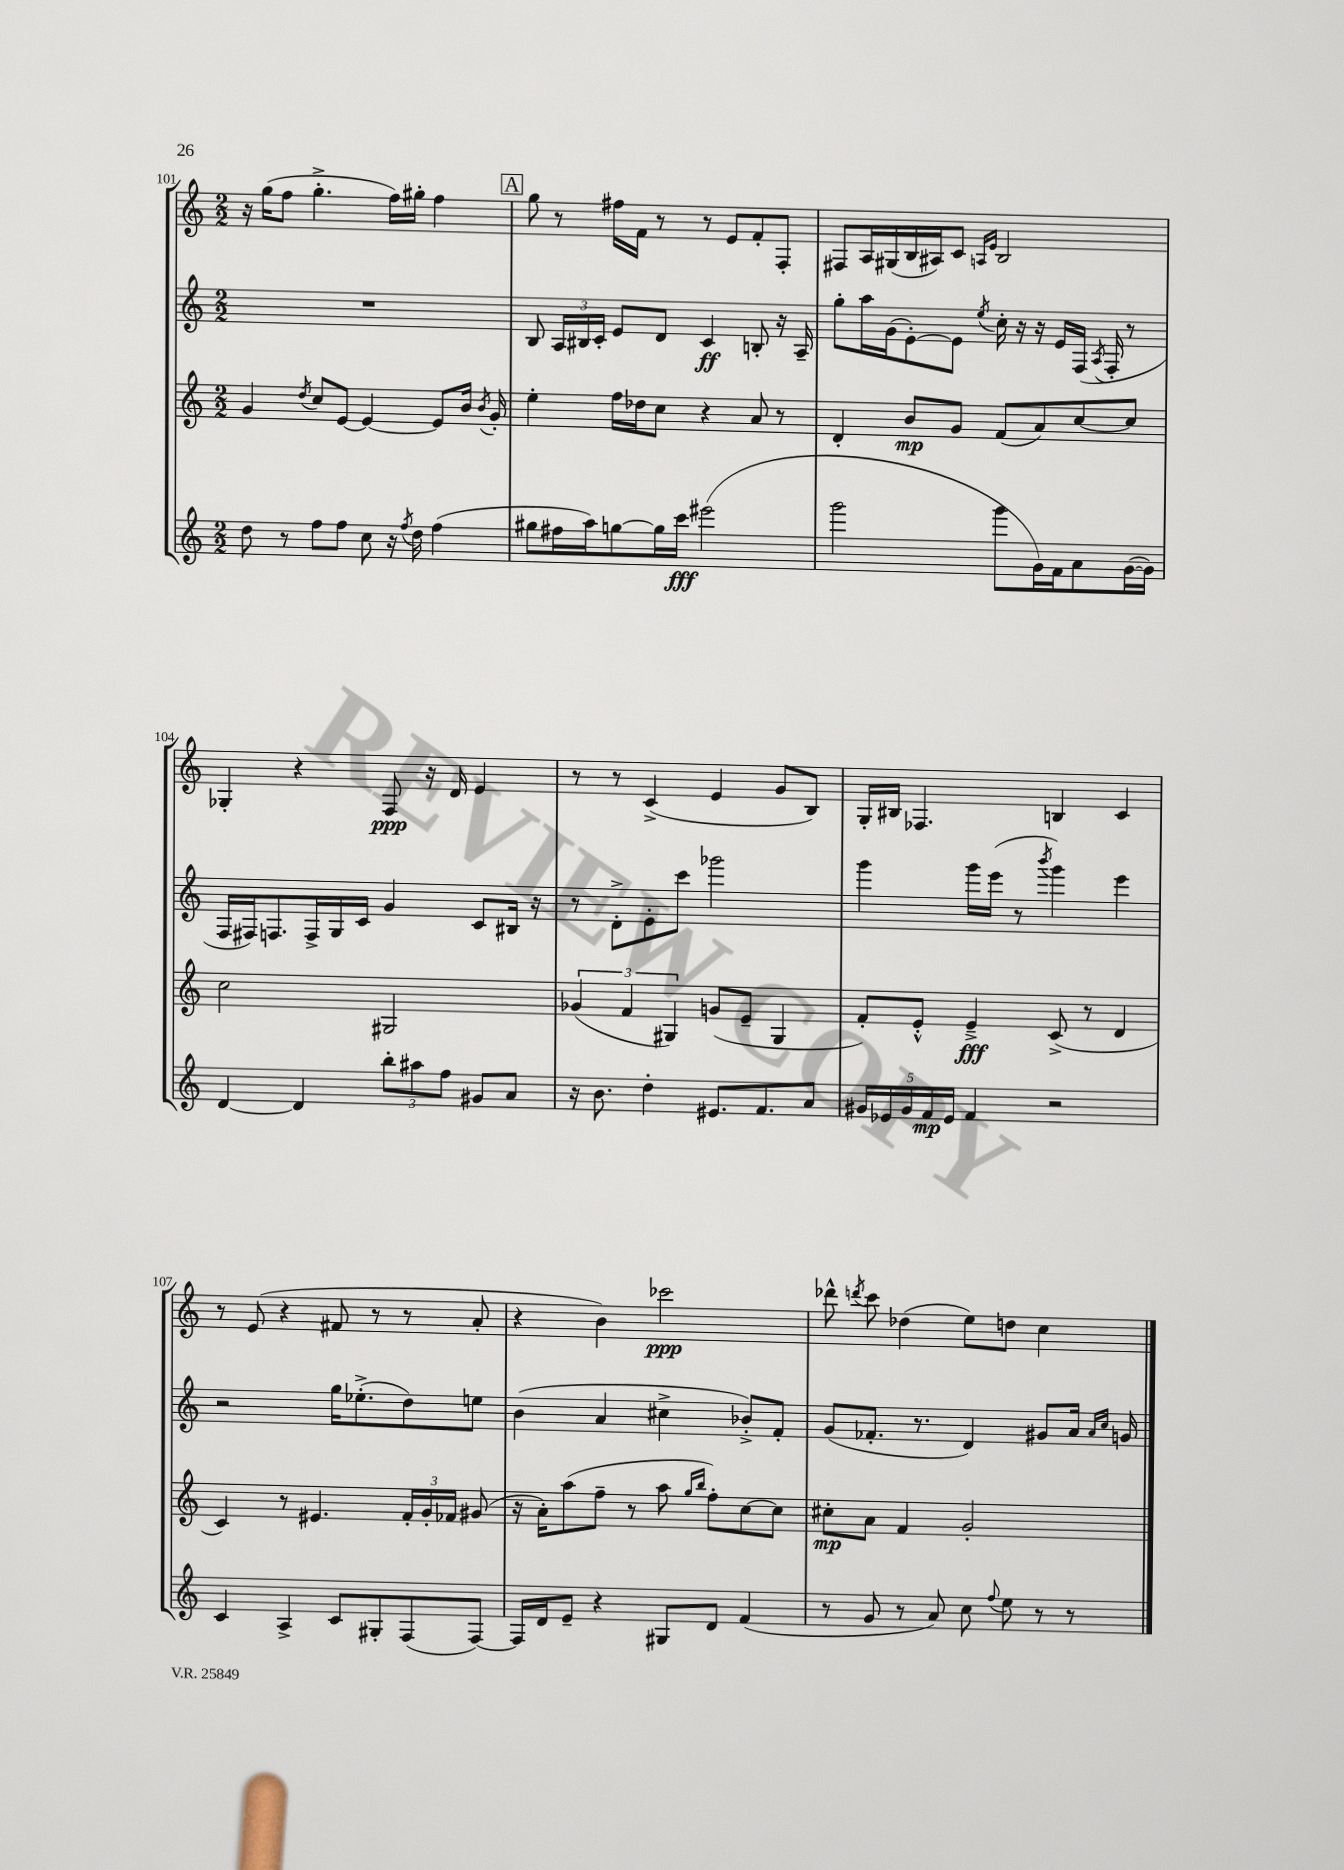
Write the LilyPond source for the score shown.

<<
\new StaffGroup <<
\new Staff = "s0" {
    \clef treble \key c \major \numericTimeSignature \time 2/2
    \autoBeamOff r16 g''16[( f''8] g''4.-.-> f''16[) gis''16]-. f''4 |
    \mark \markup { \box "A" } g''8 r8 fis''16[ f'16] r8 r8 e'8[ f'8-. f8]-. |
    fis8[ a16 gis16( b16 ais16) c'8] \grace { a16[ e'16] } b2 |
    ges4-. r4 f8\ppp r16 d'16 e'4 |
    r8 r8 c'4->( e'4 g'8[ b8]) |
    g16[-. bis16] fes4. b4 c'4 |
    r8 e'8( r4 fis'8 r8 r8 a'8-. |
    r4 b'4) ces'''2\ppp |
    des'''8-^ \acciaccatura { d'''8 } c'''8 des''4( e''8[) d''8] c''4 \bar "|." |
}
\new Staff = "s1" {
    \clef treble \key c \major \numericTimeSignature \time 2/2
    \autoBeamOff R1 |
    \mark \markup { \box "A" } b8 \tuplet 3/2 { a16[ bis16 c'16]-. } e'8[ d'8] c'4\ff b8-. r16 a16-- |
    g''8[-. a''16 g'16( e'8~-.) e'8] \acciaccatura { e''8 } c''16-. r16 r16 e'16[ f16]( \acciaccatura { a8 } f16-. r8 |
    f16[ fis16) f8. f16-> g16 c'16] g'4 c'8[ bis16] r16 |
    r8 d'8[-.-> e'8-. c'''8] ges'''2 |
    g'''4 g'''16[ e'''16]( r8 \acciaccatura { b'''8 } g'''4) e'''4 |
    r2 g''16[ ees''8.-.->( d''8) e''8] |
    b'4( a'4 cis''4-> bes'8[-.->) f'8]-. |
    g'8[( fes'8.]-. r8. d'4) gis'8[ a'16] \grace { a'16[ c''16] } g'16 \bar "|." |
}
\new Staff = "s2" {
    \clef treble \key c \major \numericTimeSignature \time 2/2
    \autoBeamOff g'4 \acciaccatura { d''8 } c''8[ e'8]~ e'4~ e'8[ b'16] \acciaccatura { b'8 } g'16-. |
    \mark \markup { \box "A" } e''4-. f''16[ des''16 c''8] r4 a'8 r8 |
    d'4-. b'8[\mp g'8] f'8[( a'8) c''8~ c''8] |
    c''2 gis2 |
    \tuplet 3/2 { ges'4( f'4 gis4) } g'8[( e'8]-- gis4 |
    f'8[-.) e'8]-.-^ e'4--->\fff c'8->( r8 d'4 |
    c'4) r8 eis'4. \tuplet 3/2 { f'16[-. g'16-. fes'16] } gis'8( |
    r16 a'16[-.) a''8( f''8]-- r8 a''8 \grace { g''16[ b''16] } f''8[-.) c''8~ c''8] |
    cis''8[-.\mp a'8] f'4 g'2-. \bar "|." |
}
\new Staff = "s3" {
    \clef treble \key c \major \numericTimeSignature \time 2/2
    \autoBeamOff d''8 r8 f''8[ f''8] c''8 r16 \acciaccatura { f''8 } d''16 f''4( |
    \mark \markup { \box "A" } gis''8[ fis''16 a''16) g''8~ g''16 c'''16]\fff eis'''2( |
    g'''2 g'''8[ g'16) f'16 a'8 g'16~( g'16]) |
    d'4~ d'4 \tuplet 3/2 { b''8[-. ais''8 f''8] } gis'8[ a'8] |
    r16 b'8. d''4-. eis'8.[ f'8. a'8] |
    \tuplet 5/4 { gis'16[ ees'16 gis'16 f'16\mp ees'16] } f'4 r2 |
    c'4 a4-> c'8[ gis8-. f8( f8]~) |
    f16[ d'16 e'8]-- r4 gis8[ d'8] f'4( |
    r8 g'8 r8 a'8) c''8 \appoggiatura { f''8 } e''8 r8 r8 \bar "|." |
}
>>
>>
\layout { \context { \Score currentBarNumber = #101 } }
